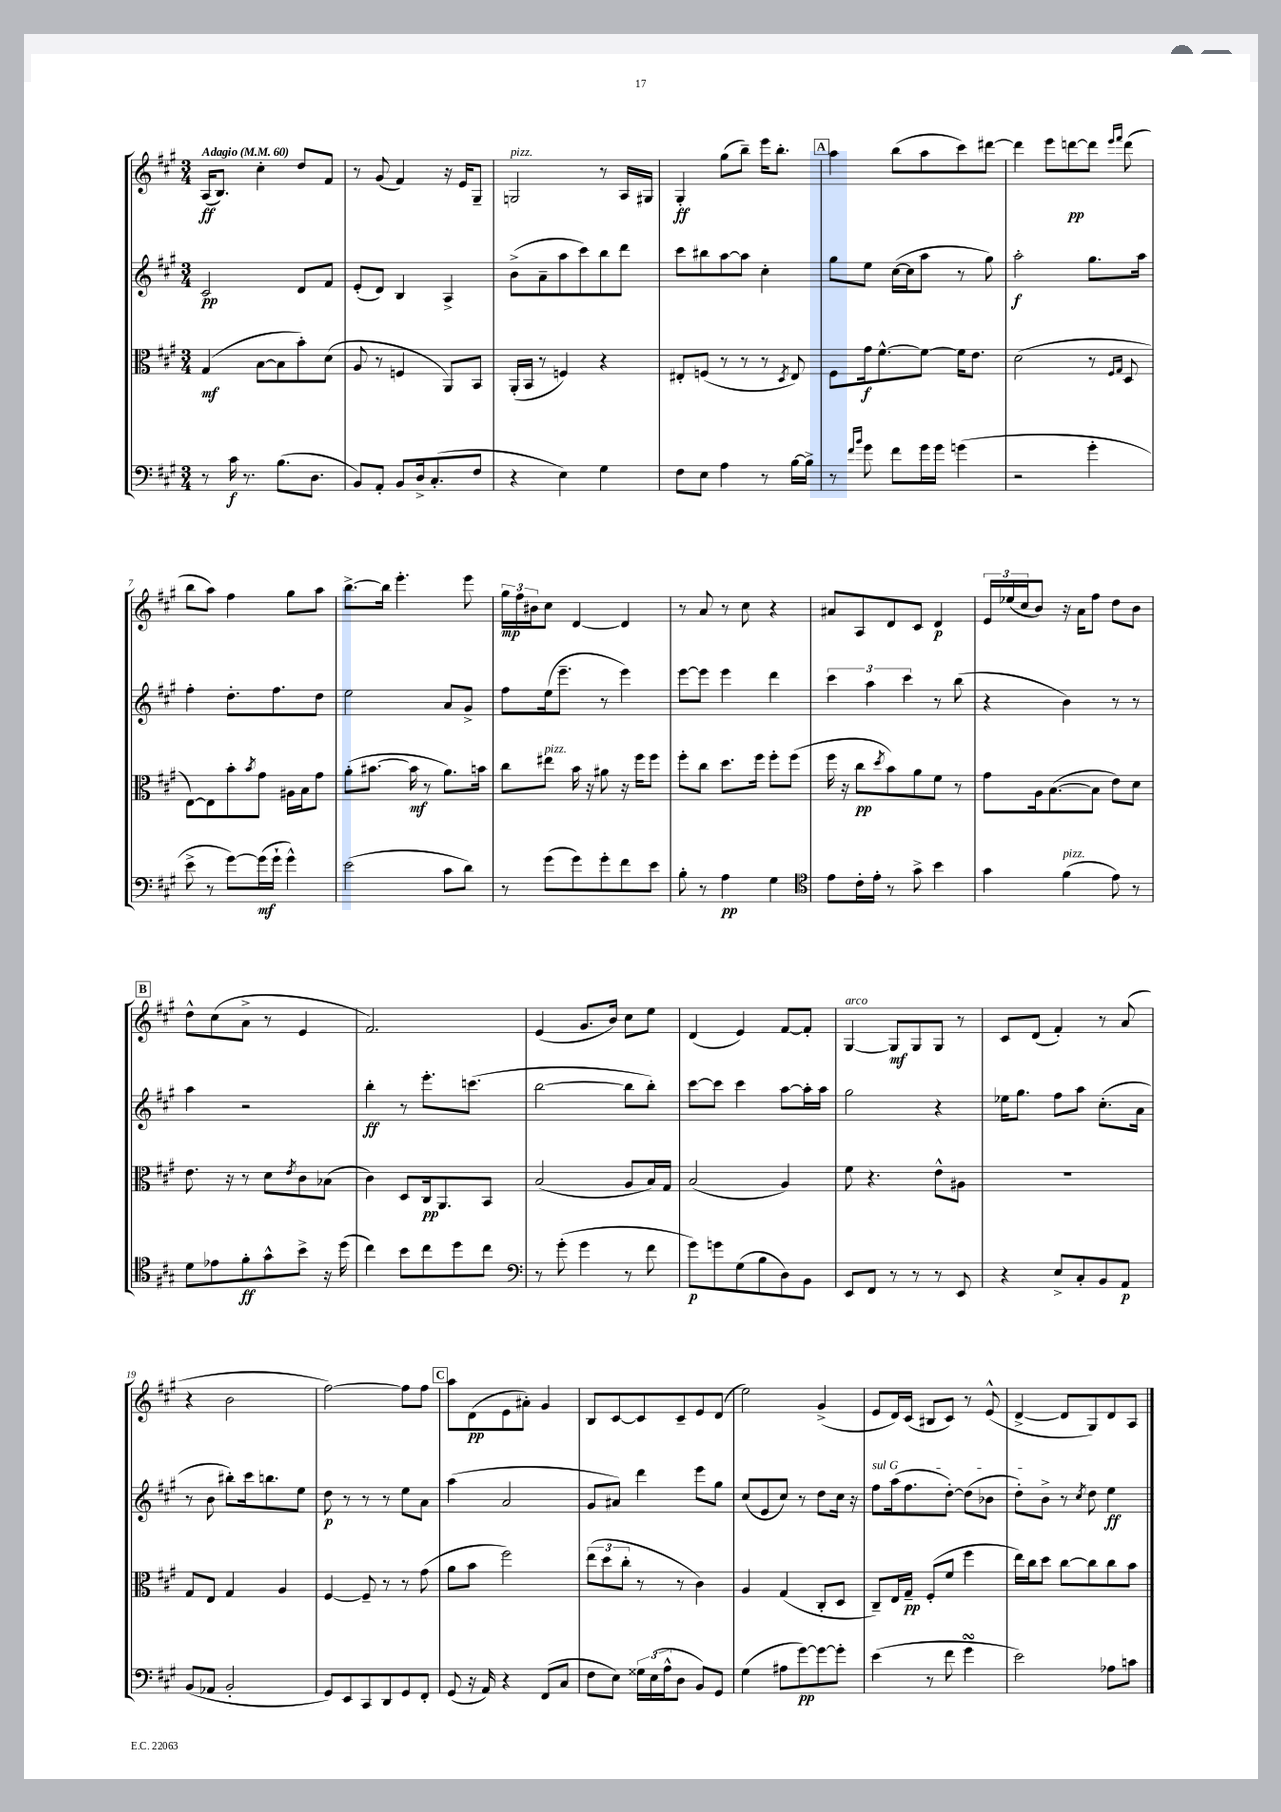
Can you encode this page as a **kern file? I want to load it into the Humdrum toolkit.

**kern	**dynam	**kern	**dynam	**kern	**dynam	**kern	**dynam
*part4	*part4	*part3	*part3	*part2	*part2	*part1	*part1
*staff4	*staff4	*staff3	*staff3	*staff2	*staff2	*staff1	*staff1
*clefF4	*	*clefC3	*	*clefG2	*	*clefG2	*
*k[f#c#g#]	*	*k[f#c#g#]	*	*k[f#c#g#]	*	*k[f#c#g#]	*
*M3/4	*	*M3/4	*	*M3/4	*	*M3/4	*
*MM60	*	*MM60	*	*MM60	*	*MM60	*
=1	=1	=1	=1	=1	=1	=1	=1
!	!	!	!	!	!	!LO:TX:a:B:t=Adagio	!
8r	.	(4G#/	mf	2c#/	pp	(16A/KL	ff
.	.	.	.	.	.	8.B/J)	.
16c#\	f	.	.	.	.	.	.
8.r	.	.	.	.	.	.	.
.	.	[8B\L	.	.	.	4cc#'\	.
(8.B\L	.	8B\]	.	.	.	.	.
.	.	8b'\)	.	8d/L	.	8dd/L	.
8.D\J	.	.	.	.	.	.	.
.	.	(8d\J	.	8f#/J	.	8f#/J	.
=2	=2	=2	=2	=2	=2	=2	=2
8BB/L)	.	8A/	.	(8e'/L	.	8r	.
8AA'/J	.	8r	.	8d/J)	.	(8g#/	.
8BB/L	.	4Fn/	.	4B/	.	4f#/)	.
16D^/k	.	.	.	.	.	.	.
(8.C#'/	.	.	.	.	.	.	.
.	.	8AA/L)	.	4A^/	.	16r	.
.	.	.	.	.	.	16e/KL	.
8F#/J	.	8BB/J	.	.	.	8G#~/J	.
=3	=3	=3	=3	=3	=3	=3	=3
!	!	!	!	!	!	!LO:TX:a:i:t=pizz.	!
4r	.	(16AA'/LL	.	(8b^\L	.	2Gn/	.
.	.	16BB/JJ	.	.	.	.	.
.	.	8r	.	8a~\	.	.	.
4E\)	.	4Fn/)	.	8aa\	.	.	.
.	.	.	.	8ccc#\)	.	.	.
4G#\	.	4r	.	8bb\	.	8r	.
.	.	.	.	8ddd\J	.	16A/LL	.
.	.	.	.	.	.	16G#X/JJ	.
=4	=4	=4	=4	=4	=4	=4	=4
8F#\L	.	8E#X'/L	.	8ccc#\L	.	4G#'/	ff
8E\J	.	(8Fn/J	.	8bb#X\	.	.	.
4A\	.	8r	.	[8aa\	.	(8gg#\L	.
.	.	8r	.	8aa\J]	.	8bb~\J)	.
8r	.	8r	.	4cc#'\	.	16eee\KL	.
.	.	.	.	.	.	8.bb'\J	.
.	.	8qD/	.	.	.	.	.
[16B\LL	.	8E#/)	.	.	.	.	.
16B^\JJ]	.	.	.	.	.	.	.
!!LO:REH:place=s1:t=A
=5	=5	=5	=5	=5	=5	=5	=5
8r	.	8F#\L	.	8gg#\L	.	4aa\	.
16qqf#/LL	.	.	.	.	.	.	.
16qqb/JJ	.	.	.	.	.	.	.
8g#\	.	16g#\k	f	8ee\J	.	.	.
.	.	[8.f#^^\	.	.	.	.	.
8f#\L	.	.	.	([16cc#\LL	.	(8bb\L	.
.	.	.	.	16cc#\J]	.	.	.
16g#\L	.	8f#\J_	.	8aa\J	.	8aa\	.
16g#\JJ	.	.	.	.	.	.	.
(4gn\	.	16f#\KL]	.	8r	.	8ccc#\)	.
.	.	8.e\J	.	.	.	.	.
.	.	.	.	8gg#\)	.	[8ddd#X\J	.
=6	=6	=6	=6	=6	=6	=6	=6
2r	.	(2d\	.	2aa'\	f	4ddd#\]	.
.	.	.	.	.	.	8eee\L	.
.	.	.	.	.	.	[8dddn\	pp
4g#'\	.	8r	.	8.gg#\L	.	8ddd\J]	.
.	.	16qqF#/LL	.	.	.	16qqeee/LL	.
.	.	16qqG#/JJ	.	.	.	16qqfff#/JJ	.
.	.	8D/	.	.	.	(8ddd\	.
.	.	.	.	16aa\Jk	.	.	.
!!LO:LB:g=z
=7	=7	=7	=7	=7	=7	=7	=7
8e^\	.	[8E\L)	.	4ff#'\	.	8bb\L	.
8r	.	8E\]	.	.	.	8aa\J)	.
[8g#\L)	.	8b'\	.	8.dd'\L	.	4ff#\	.
.	.	8qb/	.	.	.	.	.
(16g#\L]	mf	8g#\J	.	.	.	.	.
16g#`\JJ	.	.	.	8.ff#\	.	.	.
4g#^^\)	.	16A#X\LL	.	.	.	8gg#\L	.
.	.	16B\J	.	.	.	.	.
.	.	8g#\J	.	8dd\J	.	8aa\J	.
=8	=8	=8	=8	=8	=8	=8	=8
(2e\	.	(8a'\L	.	2ee\	.	[8.bb^\L	.
.	.	[8.b#X\J	.	.	.	.	.
.	.	.	.	.	.	16bb\Jk]	.
.	.	.	.	.	.	4.eee'\	.
.	.	16b#\]	mf	.	.	.	.
.	.	8r	.	.	.	.	.
8c#\L	.	8.a\L)	.	8a/L	.	.	.
8d\J)	.	.	.	8g#^/J	.	8eee\	.
.	.	16bn\Jk	.	.	.	.	.
=9	=9	=9	=9	=9	=9	=9	=9
8r	.	8cc#\L	.	8ff#\L	.	24gg#\LL	mp
.	.	.	.	.	.	24ff#\	.
.	.	.	.	.	.	24b#X\J	.
!	!	!LO:TX:a:i:t=pizz.	!	!	!	!	!
(8g#\L	.	8ee#X\J	.	(16ee\k	.	8cc#\J	.
.	.	.	.	8.eee~\J	.	.	.
8g#\)	.	16b\	.	.	.	[4d/	.
.	.	16r	.	.	.	.	.
8g#'\	.	8a#X\	.	8r	.	.	.
8f#\	.	16r	.	4eee\)	.	4d/]	.
.	.	16ff#\KL	.	.	.	.	.
8e\J	.	8ff#\J	.	.	.	.	.
=10	=10	=10	=10	=10	=10	=10	=10
8B'\	.	8ff#'\L	.	[8eee\L	.	8r	.
8r	.	8cc#\J	.	8eee\J]	.	8a/	.
4A\	pp	8.dd\L	.	4eee\	.	8r	.
.	.	.	.	.	.	8cc#\	.
.	.	16ff#\Jk	.	.	.	.	.
4G#\	.	8ff#'\L	.	4ddd\	.	4r	.
.	.	(8ff#\J	.	.	.	.	.
=11	=11	=11	=11	=11	=11	=11	=11
*clefC4	*	*	*	*	*	*	*
8e\L	.	16ff#\	.	6ccc#\	.	8a#X/L	.
.	.	16r	.	.	.	.	.
16c#'\L	.	8cc#\L	pp	.	.	8A/	.
.	.	.	.	6aa\	.	.	.
16e'\JJ	.	.	.	.	.	.	.
.	.	8qdd/	.	.	.	.	.
8r	.	8b\)	.	.	.	8d/	.
.	.	.	.	6ccc#\	.	.	.
8g#^\	.	8a\	.	.	.	8c#/J	.
4b\	.	8f#\J	.	8r	.	4d/	p
.	.	8r	.	(8bb\	.	.	.
=12	=12	=12	=12	=12	=12	=12	=12
4g#\	.	8g#\L	.	4r	.	24e/LL	.
.	.	.	.	.	.	(24ee-X/	.
.	.	.	.	.	.	24cc#/J	.
.	.	16A\k	.	.	.	8b/J)	.
.	.	([8.B\	.	.	.	.	.
!LO:TX:a:i:t=pizz.	!	!	!	!	!	!	!
(4f#\	.	.	.	4b\)	.	16r	.
.	.	.	.	.	.	16a\KL	.
.	.	8B\J]	.	.	.	8ff#\J	.
8e\)	.	8e\L)	.	8r	.	8dd\L	.
8r	.	8d\J	.	8r	.	8b\J	.
!!LO:LB:g=z
!!LO:REH:place=s1:t=B
=13	=13	=13	=13	=13	=13	=13	=13
8d\L	.	8.e\	.	4aa\	.	8dd^^\L	.
8e-X\	.	.	.	.	.	(8cc#\	.
.	.	16r	.	.	.	.	.
8f#'\	ff	8r	.	2r	.	8a^\J	.
8g#^^\	.	8d\L	.	.	.	8r	.
.	.	8qe/	.	.	.	.	.
8b^\J	.	8c#\	.	.	.	4e/	.
16r	.	(8B-X\J	.	.	.	.	.
(16dd\	.	.	.	.	.	.	.
=14	=14	=14	=14	=14	=14	=14	=14
4cc#\)	.	4c#\)	.	4bb'\	ff	2.f#/)	.
8b\L	.	8D/L	.	8r	.	.	.
8cc#\	.	16C#/k	pp	8.eee'\L	.	.	.
.	.	8.AA/	.	.	.	.	.
8dd\	.	.	.	.	.	.	.
.	.	.	.	(8.cccn\J	.	.	.
8cc#\J	.	8BB/J	.	.	.	.	.
=15	=15	=15	=15	=15	=15	=15	=15
*clefF4	*	*	*	*	*	*	*
8r	.	(2B/	.	[2bb\	.	(4e/	.
(8g#'\	.	.	.	.	.	.	.
4g#\	.	.	.	.	.	8.g#/L	.
.	.	.	.	.	.	16b/Jk)	.
8r	.	8A/L	.	8bb\L]	.	8cc#\L	.
8f#\	.	16B/L)	.	8bb'\J)	.	8ee\J	.
.	.	16G#/JJ	.	.	.	.	.
=16	=16	=16	=16	=16	=16	=16	=16
8g#\L)	p	(2B/	.	[8ccc#\L	.	(4d/	.
8gn\	.	.	.	8ccc#\J]	.	.	.
(8G#\	.	.	.	4ccc#\	.	4e/)	.
8B\	.	.	.	.	.	.	.
8D\)	.	4A/)	.	[8aa\L	.	[8f#/L	.
8BB\J	.	.	.	16aa'\L]	.	8f#'/J]	.
.	.	.	.	16aa\JJ	.	.	.
=17	=17	=17	=17	=17	=17	=17	=17
!	!	!	!	!	!	!LO:TX:a:i:t=arco	!
8EE/L	.	8f#\	.	2gg#\	.	[4G#/	.
8FF#/J	.	4.r	.	.	.	.	.
8r	.	.	.	.	.	8G#/L]	mf
8r	.	.	.	.	.	8G#/	.
8r	.	8e^^\L	.	4r	.	8G#/J	.
8EE/	.	8A#X\J	.	.	.	8r	.
=18	=18	=18	=18	=18	=18	=18	=18
4r	.	2.r	.	16ee-X\KL	.	8c#/L	.
.	.	.	.	8.gg#\J	.	.	.
.	.	.	.	.	.	(8d/J	.
8E^/L	.	.	.	8ff#\L	.	4f#'/)	.
8C#'/	.	.	.	8aa\J	.	.	.
8BB/	.	.	.	(8.cc#'\L	.	8r	.
8AA/J	p	.	.	.	.	(8a/	.
.	.	.	.	16a\Jk	.	.	.
!!LO:LB:g=z
=19	=19	=19	=19	=19	=19	=19	=19
(8BB/L	.	8G#/L	.	8r	.	4r	.
8AA-X/J	.	8E/J	.	8b\	.	.	.
2BB'/	.	4G#/	.	8bb#X'\L)	.	2b\	.
.	.	.	.	16ccc#\k	.	.	.
.	.	.	.	8.bbn\	.	.	.
.	.	4A/	.	.	.	.	.
.	.	.	.	8ee\J	.	.	.
=20	=20	=20	=20	=20	=20	=20	=20
8GG#/L)	.	[4F#/	.	8dd\	p	[2ff#\)	.
8EE/	.	.	.	8r	.	.	.
8CC#/	.	8F#~/]	.	8r	.	.	.
8DD/	.	8r	.	8r	.	.	.
8GG#/	.	8r	.	8ee\L	.	8ff#\L]	.
8FF#'/J	.	(8g#\	.	8a\J	.	8ff#\J	.
!!LO:REH:place=s1:t=C
=21	=21	=21	=21	=21	=21	=21	=21
(8GG#/	.	8a\L	.	(4aa\	.	8aa\L	.
16r	.	8b\J	.	.	.	(8d\	pp
16AA/)	.	.	.	.	.	.	.
4r	.	2ff#\)	.	2a/	.	8e\	.
.	.	.	.	.	.	8a#X'\J)	.
(8FF#/L	.	.	.	.	.	4g#/	.
8C#/J	.	.	.	.	.	.	.
=22	=22	=22	=22	=22	=22	=22	=22
8F#\L	.	(12ee\L	.	8g#/L	.	8B/L	.
.	.	12dd\	.	.	.	.	.
8E\J)	.	.	.	8a#X/J)	.	[8c#/	.
.	.	12cc#'\J	.	.	.	.	.
24G##X\LL	.	8r	.	4ddd\	.	8c#/]	.
(24E\	.	.	.	.	.	.	.
24A^^\J	.	.	.	.	.	.	.
8D\J	.	8r	.	.	.	8c#~/	.
8BB/L)	.	4c#\)	.	8eee\L	.	8e/	.
8GG#/J	.	.	.	8gg#\J	.	(8d/J	.
=23	=23	=23	=23	=23	=23	=23	=23
(4G#\	.	4A/	.	(8cc#/L	.	2ee\)	.
.	.	.	.	8e/	.	.	.
8A#X\L	.	(4G#/	.	8cc#/J)	.	.	.
[8g#\)	pp	.	.	8r	.	.	.
8g#\_	.	8C#'/L	.	8dd\L	.	(4g#^/	.
8g#'\J]	.	8D/J	.	16cc#\Jk	.	.	.
.	.	.	.	16r	.	.	.
=24	=24	=24	=24	=24	=24	=24	=24
!	!	!	!	!LO:TX:a:i:t=sul G	!	!	!
(4e\	.	8C#~/L)	.	8ff#\L	.	8e/L	.
.	.	16E/L	.	(16aa\k	.	16d/L)	.
.	.	16G#~/JJ	pp	8.ff#\	.	(16c#/JJ	.
8r	.	(8F#'/L	.	.	.	8B#X/L	.
8f#\	.	8f#/J	.	[8dd'\J)	.	8c#/J)	.
4g#sSsS\	.	4ff#\	.	(8dd\L]	.	8r	.
.	.	.	.	8b-X\J	.	(8e^^/	.
=25	=25	=25	=25	=25	=25	=25	=25
2e\)	.	16ee\LL)	.	8dd'\L)	.	[4d^/	.
.	.	16cc#\J	.	.	.	.	.
.	.	8dd\J	.	8b^\J	.	.	.
.	.	[8cc#\L	.	8r	.	8d/L]	.
.	.	.	.	8qcc#/	.	.	.
.	.	8cc#\]	.	8dd\	.	8G#/)	.
8A-X\L	.	8cc#\	.	4ee\	ff	8d/	.
8cn\J	.	8b\J	.	.	.	8A/J	.
==	==	==	==	==	==	==	==
*-	*-	*-	*-	*-	*-	*-	*-
